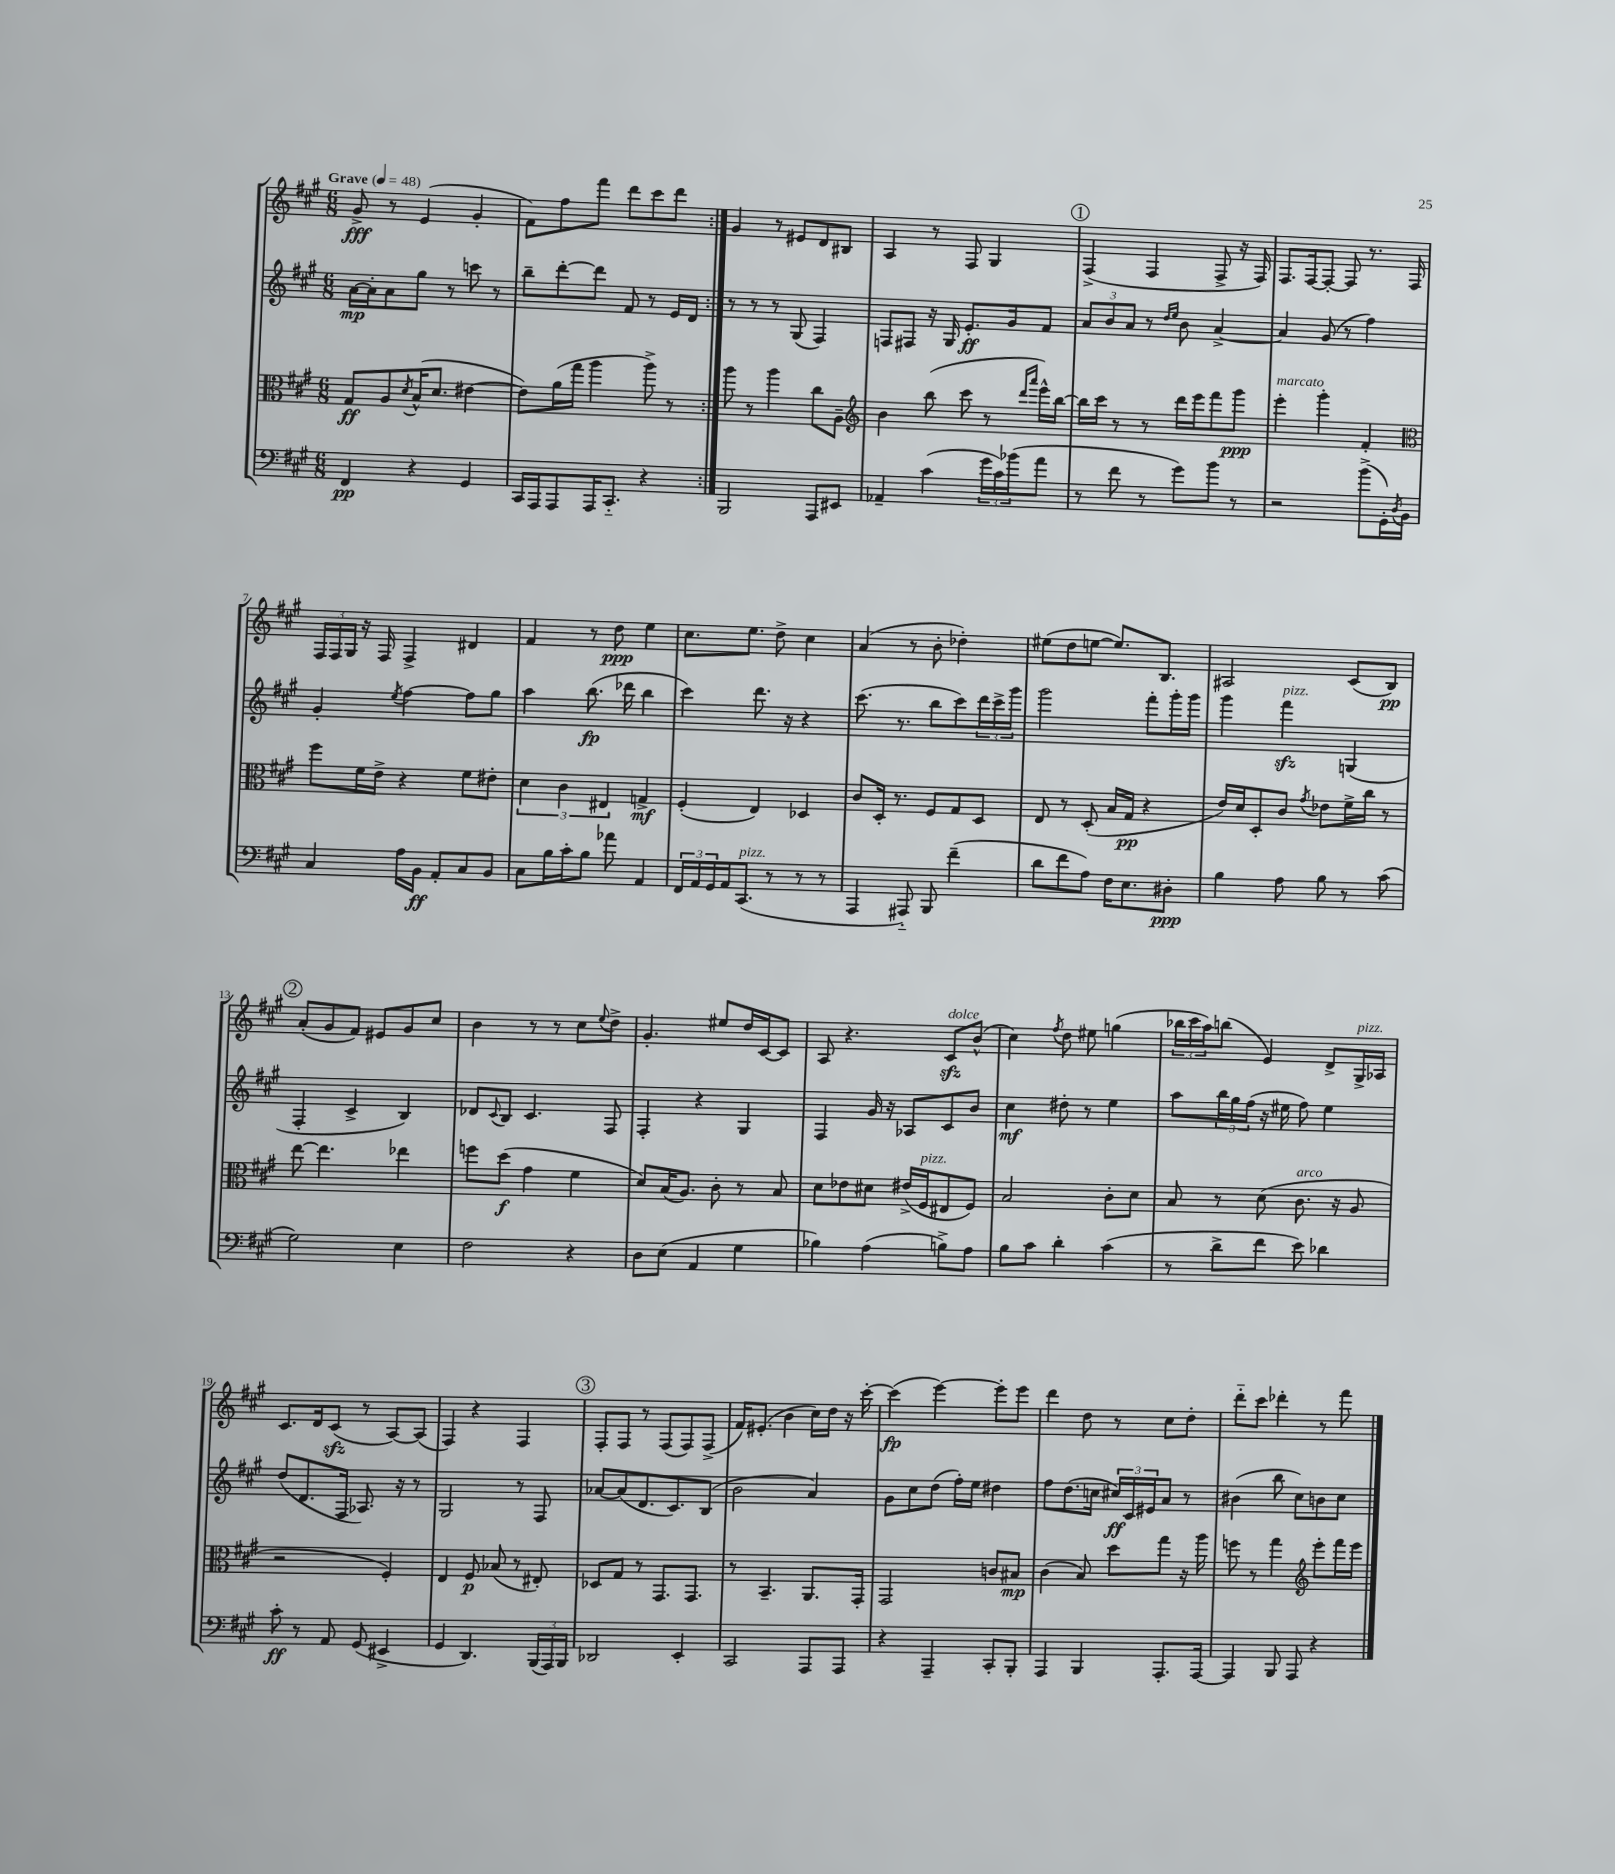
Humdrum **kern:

**kern	**dynam	**kern	**dynam	**kern	**dynam	**kern	**dynam
*part4	*part4	*part3	*part3	*part2	*part2	*part1	*part1
*staff4	*staff4	*staff3	*staff3	*staff2	*staff2	*staff1	*staff1
*clefF4	*	*clefC3	*	*clefG2	*	*clefG2	*
*k[f#c#g#]	*	*k[f#c#g#]	*	*k[f#c#g#]	*	*k[f#c#g#]	*
*M6/8	*	*M6/8	*	*M6/8	*	*M6/8	*
*MM48	*	*MM48	*	*MM48	*	*MM48	*
=1	=1	=1	=1	=1	=1	=1	=1
!	!	!	!	!	!	!LO:TX:a:B:t=Grave	!
4FF#/	pp	8G#/L	ff	[16a\LL	mp	8g#^/	fff
.	.	.	.	16a'\J]	.	.	.
.	.	8A/	.	8a\	.	8r	.
.	.	8qd/	.	.	.	.	.
4r	.	(16B^^/K	.	8gg#\J	.	(4e/	.
.	.	8.d/J	.	.	.	.	.
.	.	.	.	8r	.	.	.
4GG#/	.	[4e#X\	.	8cccn\	.	4g#'/	.
.	.	.	.	8r	.	.	.
=2	=2	=2	=2	=2	=2	=2	=2
16CC#/LL	.	8e#\L])	.	8bb~\L	.	8f#\L)	.
16AAA/J	.	.	.	.	.	.	.
8AAA/	.	(16a\L	.	[8ddd'\	.	8ff#\	.
.	.	16gg#\JJ	.	.	.	.	.
16AAA/K	.	4aa\	.	8ddd\J]	.	8fff#\J	.
8.CC#/J	.	.	.	.	.	.	.
.	.	.	.	8f#/	.	8ddd\L	.
4r	.	8aa^\)	.	8r	.	8ccc#\	.
.	.	8r	.	16e/LL	.	8ddd\J	.
.	.	.	.	16d/JJ	.	.	.
=3:|!	=3:|!	=3:|!	=3:|!	=3:|!	=3:|!	=3:|!	=3:|!
2BBB/	.	8aa\	.	8r	.	4g#/	.
.	.	8r	.	8r	.	.	.
.	.	4aa\	.	8r	.	8r	.
.	.	.	.	(8G#/	.	8e#X/L	.
8AAA/L	.	8cc#\L	.	4F#/)	.	8d/	.
8EE#X/J	.	8A~\J	.	.	.	8B#X/J	.
=4	=4	=4	=4	=4	=4	=4	=4
*	*	*clefG2	*	*	*	*	*
4AA-X~/	.	4b\	.	8Fn/L	.	4A/	.
.	.	.	.	8F#X/J	.	.	.
(4c#\	.	(8bb\	.	16r	.	8r	.
.	.	.	.	16G#/	.	.	.
.	.	8ccc#\	.	8.e'/L	ff	8F#/	.
24g#\LL	.	8r	.	.	.	4G#/	.
24c#\)	.	.	.	.	.	.	.
.	.	.	.	16g#/k	.	.	.
(24b-X\J	.	.	.	.	.	.	.
.	.	16qqddd/LL	.	.	.	.	.
.	.	16qqaaa/JJ	.	.	.	.	.
8a\J	.	16eee^^\LL)	.	8f#/J	.	.	.
.	.	[16bb\JJ	.	.	.	.	.
!!LO:REH:place=s1:t=1
=5	=5	=5	=5	=5	=5	=5	=5
8r	.	16bb\LL]	.	12a/L	.	(4F#^/	.
.	.	16ccc#\JJ	.	.	.	.	.
.	.	.	.	12b/	.	.	.
8f#\	.	8r	.	.	.	.	.
.	.	.	.	12a/J	.	.	.
8r	.	8r	.	8r	.	4F#/	.
.	.	.	.	16qqdd/LL	.	.	.
.	.	.	.	16qqee/JJ	.	.	.
8g#\L)	.	16ddd\LL	.	8b\	.	.	.
.	.	16eee\J	.	.	.	.	.
8b\J	.	8fff#\	.	[4a^/	.	8F#^/	.
8r	.	8ggg#\J	ppp	.	.	16r	.
.	.	.	.	.	.	16F#/)	.
=6	=6	=6	=6	=6	=6	=6	=6
!	!	!LO:TX:a:i:t=marcato	!	!	!	!	!
2r	.	4eee'\	.	4a/]	.	8.F#/L	.
.	.	.	.	.	.	[16F#/k	.
.	.	4ggg#'\	.	(8g#/	.	8F#'/J_	.
.	.	.	.	8r	.	8F#/]	.
(8b^\L	.	4f#'/	.	4ff#\)	.	8.r	.
16GG#'\L)	.	.	.	.	.	.	.
8qD/	.	.	.	.	.	.	.
16BB\JJ	.	.	.	.	.	16F#/	.
!!LO:LB:g=z
=7	=7	=7	=7	=7	=7	=7	=7
*	*	*clefC3	*	*	*	*	*
4C#/	.	8ff#\L	.	4g#'/	.	24F#/LL	.
.	.	.	.	.	.	24F#/	.
.	.	.	.	.	.	24G#/JJ	.
.	.	16f#\L	.	.	.	16r	.
.	.	16e^\JJ	.	.	.	16F#/	.
.	.	.	.	8qee/	.	.	.
16A\LL	.	4r	.	[4ff#\	.	4F#^/	.
16BB\JJ	ff	.	.	.	.	.	.
8AA'/L	.	.	.	.	.	.	.
8C#/	.	8f#\L	.	8ff#\L]	.	4d#X/	.
8BB/J	.	8e#X'\J	.	8gg#\J	.	.	.
=8	=8	=8	=8	=8	=8	=8	=8
8C#\L	.	6d\	.	4aa\	.	4f#/	.
16B\L	.	.	.	.	.	.	.
.	.	6c#\	.	.	.	.	.
16c#'\J	.	.	.	.	.	.	.
8B\J	.	.	.	(8.bb\	fp	8r	.
.	.	6E#X/	.	.	.	.	.
8a-X\	.	.	.	.	.	8dd\	ppp
.	.	.	.	16ddd-X\	.	.	.
4AA/	.	4Gn^/	mf	4bb\	.	4ee\	.
=9	=9	=9	=9	=9	=9	=9	=9
24FF#/LL	.	(4F#'/	.	4ccc#\)	.	8.cc#\L	.
24AA/	.	.	.	.	.	.	.
24GG#/	.	.	.	.	.	.	.
16AA/J	.	.	.	.	.	.	.
!LO:TX:a:i:t=pizz.	!	!	!	!	!	!	!
(8.CC#/J	.	.	.	.	.	8.ee\J	.
.	.	4E/)	.	8.ddd\	.	.	.
8r	.	.	.	.	.	8dd^\	.
.	.	.	.	16r	.	.	.
8r	.	4D-X/	.	4r	.	4cc#\	.
8r	.	.	.	.	.	.	.
=10	=10	=10	=10	=10	=10	=10	=10
4AAA/	.	8c#/L	.	(8.ccc#\	.	(4a/	.
.	.	16D'/Jk	.	.	.	.	.
.	.	8.r	.	8.r	.	.	.
8AAA#X/)	.	.	.	.	.	8r	.
8BBB/	.	8F#/L	.	8bb\L	.	8b'\	.
(4f#~\	.	8G#/	.	8ccc#\)	.	4dd-X'\)	.
.	.	8D/J	.	24ddd\L	.	.	.
.	.	.	.	24ccc#^\	.	.	.
.	.	.	.	24ggg#\JJ	.	.	.
=11	=11	=11	=11	=11	=11	=11	=11
8d\L	.	8E/	.	2ggg#\	.	(8ee#X\L	.
8f#\	.	8r	.	.	.	8dd\	.
8A\J)	.	(8D'/	.	.	.	[8een\J	.
16F#\KL	.	16B/LL	.	.	.	8.ee/L])	.
8.E\	.	16G#/JJ	pp	.	.	.	.
.	.	4r	.	8fff#'\L	.	.	.
.	.	.	.	.	.	8.B/J	.
8D#X'\J	ppp	.	.	16ggg#'\L	.	.	.
.	.	.	.	16ggg#\JJ	.	.	.
=12	=12	=12	=12	=12	=12	=12	=12
4B\	.	16e/LL)	.	4ggg#\	.	2A#X/	.
.	.	16d/J	.	.	.	.	.
.	.	8D'/	.	.	.	.	.
!	!	!	!	!LO:TX:a:i:t=pizz.	!	!	!
8A\	.	8c#/J	.	4fff#zz\	.	.	.
.	.	8qg#/	.	.	.	.	.
8B\	.	8e-X\L	.	.	.	.	.
8r	.	16f#^\L	.	(4Gn/	.	(8c#/L	.
.	.	16cc#\JJ	.	.	.	.	.
(8c#\	.	8r	.	.	.	8B/J)	pp
!!LO:LB:g=z
!!LO:REH:place=s1:t=2
=13	=13	=13	=13	=13	=13	=13	=13
2G#\)	.	[8ee\	.	4F#'/	.	(8a'/L	.
.	.	4.ee\]	.	.	.	8g#/	.
.	.	.	.	4c#^/	.	8f#/J)	.
.	.	.	.	.	.	8e#X/L	.
4E\	.	4ee-X\	.	4B/)	.	8g#/	.
.	.	.	.	.	.	8cc#/J	.
=14	=14	=14	=14	=14	=14	=14	=14
2F#\	.	8ffn\L	.	8d-X/L	.	4b\	.
.	.	.	.	8qqc#/	.	.	.
.	.	(8dd\J	f	8B/J	.	.	.
.	.	4g#\	.	4.c#/	.	8r	.
.	.	.	.	.	.	8r	.
4r	.	4f#\	.	.	.	8cc#\L	.
.	.	.	.	.	.	8qqee/	.
.	.	.	.	8F#/	.	8dd^\J	.
=15	=15	=15	=15	=15	=15	=15	=15
8D\L	.	8d/L)	.	4F#'/	.	4.g#'/	.
(8E\J	.	(16B/K	.	.	.	.	.
.	.	8.A/J)	.	.	.	.	.
4AA/	.	.	.	4r	.	.	.
.	.	8c#'\	.	.	.	8ee#X/L	.
4G#\	.	8r	.	4G#/	.	16dd/L	.
.	.	.	.	.	.	[16c#/J	.
.	.	8B/	.	.	.	8c#/J]	.
=16	=16	=16	=16	=16	=16	=16	=16
4B-X\)	.	8d\L	.	4F#/	.	8A/	.
.	.	8e-X\	.	.	.	4.r	.
(4A\	.	8d#X\J	.	16g#/	.	.	.
.	.	.	.	16r	.	.	.
.	.	(16e#X^/LL	.	8A-X/L	.	.	.
!	!	!LO:TX:a:i:t=pizz.	!	!	!	!	!
.	.	16F#/J	.	.	.	.	.
!	!	!	!	!	!	!LO:TX:a:i:t=dolce	!
8Bn^\L)	.	8E#X/	.	8c#/	.	8c#zz/L	.
8A\J	.	8F#/J)	.	8b/J	.	(8b^^/J	.
=17	=17	=17	=17	=17	=17	=17	=17
8B\L	.	2B/	.	4cc#\	mf	4cc#\)	.
8c#\J	.	.	.	.	.	.	.
.	.	.	.	.	.	8qff#/	.
4d'\	.	.	.	8dd#X'\	.	8dd\	.
.	.	.	.	8r	.	8ee#X\	.
(4c#\	.	8c#'\L	.	4ee\	.	(4ggn\	.
.	.	8d\J	.	.	.	.	.
=18	=18	=18	=18	=18	=18	=18	=18
8r	.	8B/	.	8aa\L	.	24bb-X\LL	.
.	.	.	.	.	.	24ccc#\	.
.	.	.	.	.	.	24aa\J)	.
8d^\L	.	8r	.	24bb\L	.	(8bbn\J	.
.	.	.	.	24gg#\	.	.	.
.	.	.	.	(24ff#\JJ	.	.	.
8f#\J	.	(8d\	.	16r	.	4e/)	.
.	.	.	.	16ee#X\	.	.	.
!	!	!LO:TX:a:i:t=arco	!	!	!	!	!
8e\)	.	8.c#\	.	8ff#\)	.	.	.
4d-X\	.	.	.	4ee#\	.	8d^/L	.
.	.	16r	.	.	.	.	.
!	!	!	!	!	!	!LO:TX:a:i:t=pizz.	!
.	.	8A/	.	.	.	16G#^/L	.
.	.	.	.	.	.	16A-X/JJ	.
!!LO:LB:g=z
=19	=19	=19	=19	=19	=19	=19	=19
8c#'\	ff	2r	.	(8dd/L	.	8.c#/L	.
8r	.	.	.	8.d/	.	.	.
.	.	.	.	.	.	16d/k	.
8AA/	.	.	.	.	.	(8c#zz/J	.
.	.	.	.	16F#/Jk	.	.	.
(8GG#/	.	.	.	8.A-X/)	.	8r	.
4EE#X^/	.	4F#'/)	.	.	.	[8A/L)	.
.	.	.	.	16r	.	.	.
.	.	.	.	8r	.	(8A/J]	.
=20	=20	=20	=20	=20	=20	=20	=20
4GG#/	.	4E/	.	2G#/	.	4F#/)	.
4.DD/)	.	8F#/	p	.	.	4r	.
.	.	(8B-X/	.	.	.	.	.
.	.	8r	.	8r	.	4F#/	.
(24BBB/LL	.	8E#X'/)	.	8F#/	.	.	.
24AAA/)	.	.	.	.	.	.	.
24BBB/JJ	.	.	.	.	.	.	.
!!LO:REH:place=s1:t=3
=21	=21	=21	=21	=21	=21	=21	=21
2DD-X/	.	8D-X/L	.	[8a-X/L	.	8F#'/L	.
.	.	8G#/J	.	(8a-/]	.	8F#/J	.
.	.	8r	.	8.d/	.	8r	.
.	.	8.GG#/L	.	.	.	(8F#/L	.
.	.	.	.	8.c#/)	.	.	.
4EE'/	.	.	.	.	.	8F#/)	.
.	.	8.GG#/J	.	.	.	.	.
.	.	.	.	(8B/J	.	(8F#^/J	.
=22	=22	=22	=22	=22	=22	=22	=22
2CC#/	.	8r	.	2b\	.	16f#/KL)	.
.	.	.	.	.	.	(8.e#X'/J	.
.	.	4.BB~/	.	.	.	.	.
.	.	.	.	.	.	4b\	.
8AAA/L	.	8.AA/L	.	4a/)	.	16cc#\LL)	.
.	.	.	.	.	.	16dd\JJ	.
8AAA/J	.	.	.	.	.	16r	.
.	.	16GG#'/Jk	.	.	.	[16ccc#'\	.
=23	=23	=23	=23	=23	=23	=23	=23
4r	.	2GG#/	.	8g#\L	.	(4ccc#\]	fp
.	.	.	.	8cc#\	.	.	.
4AAA~/	.	.	.	(8dd\J	.	[4eee\)	.
.	.	.	.	16ff#'\LL)	.	.	.
.	.	.	.	16ee\JJ	.	.	.
8CC#'/L	.	8cn/L	.	4dd#X\	.	8eee'\L]	.
8BBB'/J	.	8B#X/J	mp	.	.	8eee\J	.
=24	=24	=24	=24	=24	=24	=24	=24
4AAA/	.	(4c#\	.	8ff#\L	.	4ddd\	.
.	.	.	.	(8.dd\	.	.	.
4BBB/	.	8B/)	.	.	.	8dd\	.
.	.	.	.	16ccn\Jk	.	.	.
.	.	8dd\L	.	24cc#X/LL)	ff	8r	.
.	.	.	.	24c#/	.	.	.
.	.	.	.	24e#X/J	.	.	.
8.AAA'/L	.	8gg#\J	.	8a/J	.	8cc#\L	.
.	.	16r	.	8r	.	8dd'\J	.
[16AAA/Jk	.	16aa\	.	.	.	.	.
=25	=25	=25	=25	=25	=25	=25	=25
4AAA/]	.	8ffn\	.	(4b#X\	.	8ddd\L	.
.	.	8r	.	.	.	8ccc#\J	.
8BBB/	.	4gg#\	.	8bb\	.	4ddd-X'\	.
8AAA/	.	.	.	8cc#\L)	.	.	.
*	*	*clefG2	*	*	*	*	*
4r	.	8eee'\L	.	8bn\	.	8r	.
.	.	16fff#\L	.	8cc#\J	.	8fff#\	.
.	.	16eee\JJ	.	.	.	.	.
==	==	==	==	==	==	==	==
*-	*-	*-	*-	*-	*-	*-	*-
